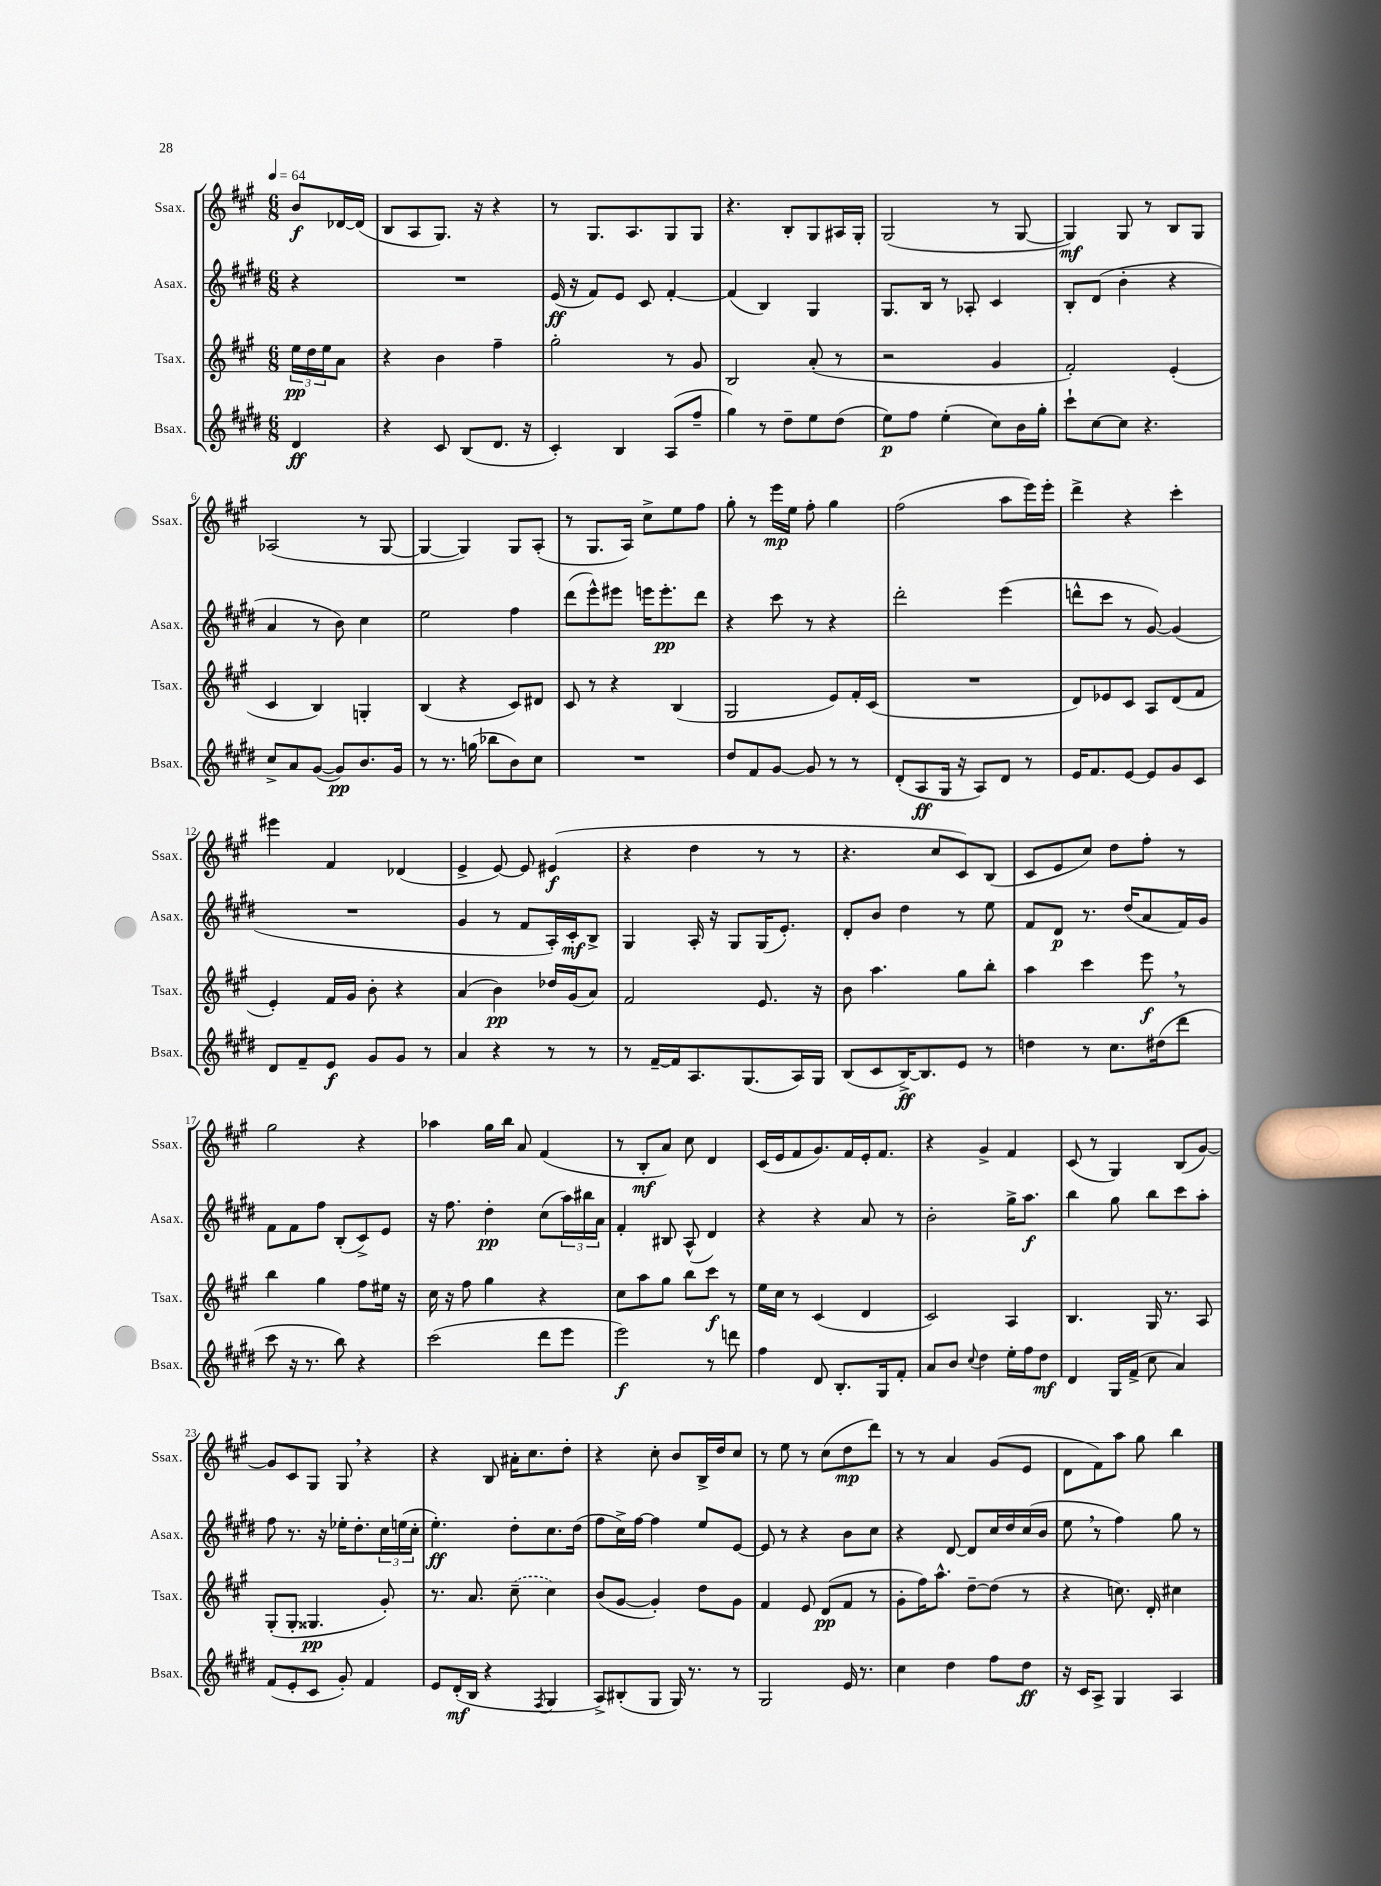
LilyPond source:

<<
\new StaffGroup <<
\new Staff = "s0" \with { instrumentName = "Ssax." shortInstrumentName = "Ssax." } {
    \clef treble \key a \major \numericTimeSignature \time 6/8 \partial 4 \tempo 4 = 64
    b'8\f des'16~ des'16( |
    b8 a8 gis8.) r16 r4 |
    r8 gis8. a8. gis8 gis8 |
    r4. b8-. gis8 ais16 gis16-. |
    gis2( r8 gis8~ |
    gis4\mf) gis8 r8 b8 gis8 |
    aes2( r8 gis8~ |
    gis4~ gis4) gis8 a8-.( |
    r8 gis8. a16) cis''8-> e''8 fis''8 |
    gis''8-. r8 e'''16\mp e''16 fis''8-. gis''4 |
    fis''2( a''8 e'''16) e'''16-. |
    d'''4-> r4 cis'''4-. |
    eis'''4 fis'4 des'4( |
    e'4-> e'8~) e'8 eis'4\f( |
    r4 d''4 r8 r8 |
    r4. cis''8 cis'8) b8( |
    cis'8 e'8 cis''8) d''8 fis''8-. r8 |
    gis''2 r4 |
    aes''4 gis''16 b''16 a'8 fis'4( |
    r8 b8-.\mf a'8) cis''8 d'4 |
    cis'16( e'16 fis'8 gis'8.) fis'16 e'16-. fis'8. |
    r4 gis'4-> fis'4 |
    cis'8( r8 gis4) b8( gis'8~) |
    gis'8 cis'8 gis8 gis8 \breathe r4 |
    r4 b8 ais'16-. cis''8. d''8-. |
    r4 cis''8-. b'8 b16-> d''16 cis''8 |
    r8 e''8 r8 cis''8( d''8\mp d'''8) |
    r8 r8 a'4 gis'8( e'8 |
    d'8 fis'8) a''8 gis''8 b''4 \bar "|." |
}
\new Staff = "s1" \with { instrumentName = "Asax." shortInstrumentName = "Asax." } {
    \clef treble \key e \major \numericTimeSignature \time 6/8 \partial 4
    r4 |
    R2. |
    e'16\ff( r16 fis'8) e'8 cis'8 fis'4~-. |
    fis'4( b4) gis4 |
    gis8. b16 r8 aes8-. cis'4 |
    b8-. dis'8( b'4-. r4 |
    a'4 r8 b'8) cis''4 |
    e''2 fis''4 |
    dis'''8( e'''8-^) eis'''8 e'''16 e'''8.-.\pp dis'''8 |
    r4 cis'''8 r8 r4 |
    dis'''2-. e'''4( |
    d'''8-^ cis'''8 r8 gis'8~) gis'4( |
    R2. |
    gis'4 r8 fis'8 a16-.) cis'16-.\mf b8-> |
    gis4 a16-. r16 gis8 gis16( e'8.-.) |
    dis'8-. b'8 dis''4 r8 e''8 |
    fis'8 dis'8\p r8. dis''16( a'8 fis'16) gis'16 |
    fis'8 fis'8 fis''8 b8-.( cis'8->) e'8 |
    r16 fis''8. dis''4-.\pp cis''8( \tuplet 3/2 { a''16) bis''16 a'16 } |
    fis'4-. bis8 a8-^( dis'4) |
    r4 r4 a'8 r8 |
    b'2-. gis''16-> a''8.\f |
    b''4 gis''8 b''8 cis'''8 a''8-. |
    fis''8 r8. r16 ees''16-. dis''8.-. \tuplet 3/2 { cis''16 e''16( cis''16-. } |
    e''4.-.\ff) dis''8-. cis''8. dis''16( |
    fis''8 cis''16->) fis''16~ fis''4 e''8 e'8~ |
    e'8 r8 r4 b'8 cis''8 |
    r4 dis'8~ dis'8 cis''16 dis''16 cis''16( b'16 |
    e''8 \breathe r8 fis''4) gis''8 r8 \bar "|." |
}
\new Staff = "s2" \with { instrumentName = "Tsax." shortInstrumentName = "Tsax." } {
    \clef treble \key a \major \numericTimeSignature \time 6/8 \partial 4
    \tuplet 3/2 { e''16\pp d''16 e''16 } a'8 |
    r4 b'4 fis''4-- |
    gis''2-. r8 gis'8 |
    b2 a'8-.( r8 |
    r2 gis'4 |
    fis'2-.) e'4-.( |
    cis'4 b4) g4-. |
    b4( r4 cis'8) dis'8 |
    cis'8 r8 r4 b4( |
    gis2 e'8) fis'16-. cis'16( |
    R2. |
    d'8) ees'8 cis'8 a8 d'8( fis'8 |
    e'4-.) fis'16 gis'16 b'8-. r4 |
    a'4( b'4\pp) des''16 gis'16( a'8) |
    fis'2 e'8. r16 |
    b'8 a''4. gis''8 b''8-. |
    a''4 cis'''4 e'''8\f \breathe r8 |
    b''4 gis''4 fis''8 eis''16 r16 |
    cis''16 r16 fis''8 gis''4 r4 |
    cis''8 a''8 gis''8 b''8 cis'''8\f r8 |
    e''16 cis''16 r8 cis'4( d'4 |
    cis'2) a4 |
    b4. gis16 r8. a8 |
    gis8-.( gis8-. gisis4.\pp gis'8-.) |
    r8. a'8. \once \slurDashed cis''8--( cis''4) |
    b'8( gis'8~ gis'4-.) d''8 gis'8 |
    fis'4 e'8 d'8\pp( fis'8 r8 |
    gis'8-. fis''16) a''8.-^ d''8~-- d''8( r8 |
    r4 c''8.) d'16-. cis''4 \bar "|." |
}
\new Staff = "s3" \with { instrumentName = "Bsax." shortInstrumentName = "Bsax." } {
    \clef treble \key e \major \numericTimeSignature \time 6/8 \partial 4
    dis'4\ff |
    r4 cis'8 b8( dis'8. r16 |
    cis'4-.) b4 a8( fis''8-- |
    gis''4) r8 dis''8-- e''8 dis''8( |
    e''8\p) fis''8 e''4-.( cis''8) b'16 gis''16-. |
    cis'''8-! cis''8~ cis''8 r4. |
    cis''8-> a'8 gis'8~( gis'8\pp) b'8. gis'16 |
    r8 r8. g''16( bes''8 b'8) cis''8 |
    R2. |
    dis''8 fis'8 gis'8~ gis'8 r8 r8 |
    dis'8-.( a8\ff gis16 r16 a8) dis'8 r8 |
    e'16 fis'8. e'8~ e'8 gis'8 cis'8 |
    dis'8 fis'8-- e'8\f gis'8 gis'8 r8 |
    a'4 r4 r8 r8 |
    r8 fis'16~-- fis'16 a8. gis8.( a16) gis16 |
    b8( cis'8 b16~->\ff) b8. e'8 r8 |
    d''4 r8 cis''8. dis''16( dis'''8 |
    cis'''8 r16 r8. b''8) r4 |
    cis'''2( dis'''8 e'''8 |
    e'''2\f) r8 d'''8 |
    fis''4 dis'8 b8.-. gis16 fis'8-. |
    a'8 b'8 \appoggiatura { cis''8 } dis''4 e''16-. fis''16 dis''8\mf |
    dis'4 gis16 fis'16->( cis''8 a'4) |
    fis'8( e'8-. cis'8 gis'8-.) fis'4 |
    e'8 dis'16-.\mf( b16 r4 \acciaccatura { fis8 } gis4 |
    a8->) bis8-.( gis8 gis16) r8. r8 |
    gis2 e'16 r8. |
    cis''4 dis''4 fis''8 dis''8\ff |
    r16 cis'16 a8-> gis4 a4 \bar "|." |
}
>>
>>
